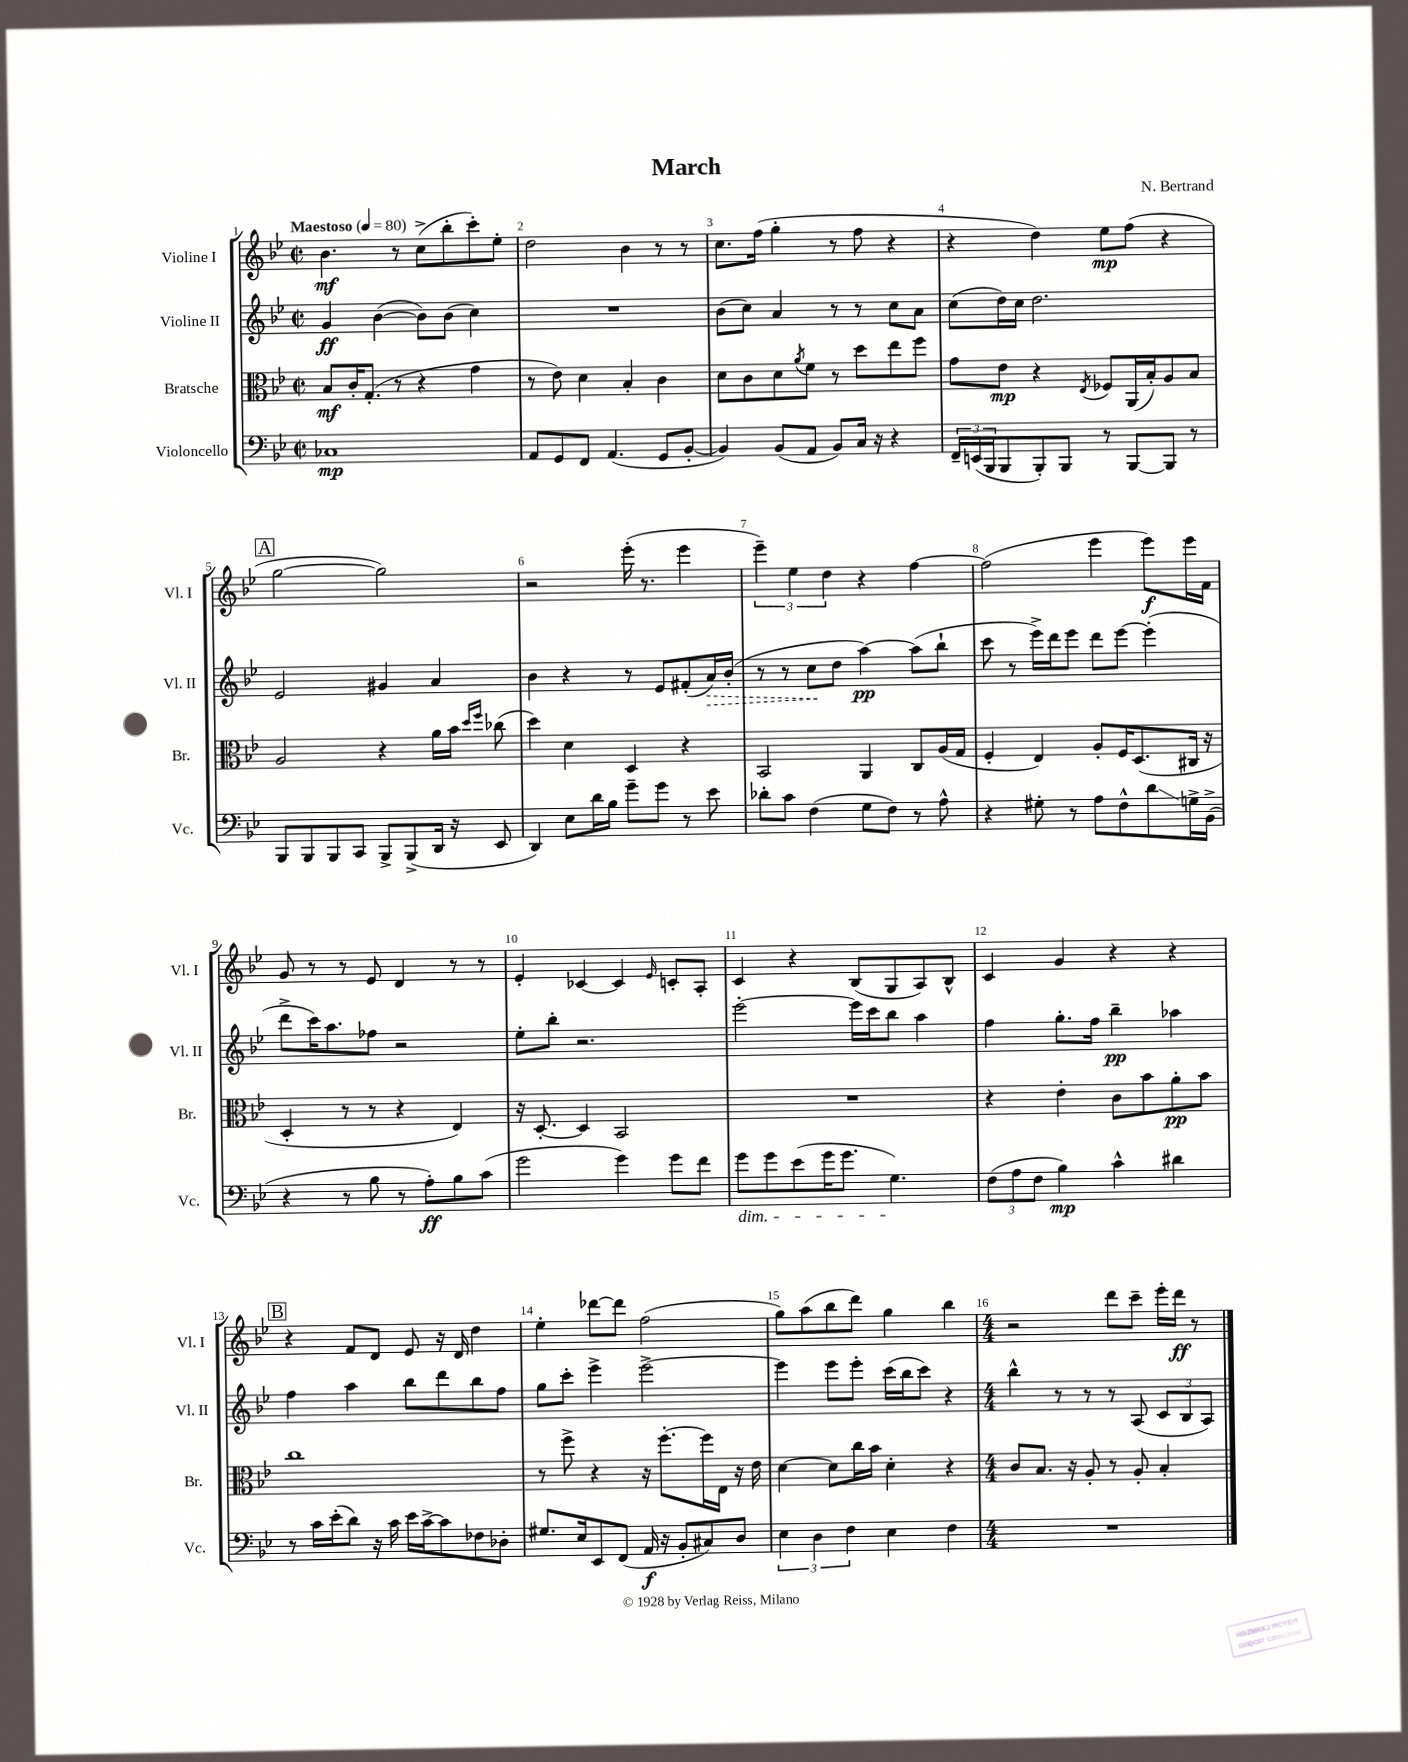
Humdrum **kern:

**kern	**kern	**kern	**kern
*staff4	*staff3	*staff2	*staff1
*clefF4	*clefC3	*clefG2	*clefG2
*k[b-e-]	*k[b-e-]	*k[b-e-]	*k[b-e-]
*M2/2	*M2/2	*M2/2	*M2/2
*met(c|)	*met(c|)	*met(c|)	*met(c|)
*MM80	*MM80	*MM80	*MM80
1C-	8B-	4g	4.b-
.	16c'	.	.
.	(8.G'	.	.
.	.	([4b-	.
.	8r	.	8r
.	4r	8b-])	(8cc^
.	.	(8b-	8bb-'
.	4g	4cc)	8ccc')
.	.	.	8ee-'
=	=	=	=
8AA	8r	1r	2dd
8GG	8e-)	.	.
8FF	4d	.	.
(4.AA	.	.	.
.	4B-'	.	4b-
8GG	4c	.	8r
[8BB-'	.	.	8r
=	=	=	=
4BB-])	8d	(8b-	8.cc
.	8c	8cc)	.
.	.	.	(16ff
(8BB-	8d	4a	4gg'
.	8qa	.	.
8AA	8f	.	.
8BB-)	8r	8r	8r
16C	8dd	8r	8ff
16r	.	.	.
4r	8ee-	8cc	4r
.	8ff	8a	.
=	=	=	=
24FF~	8g	(8cc	4r
(24EE	.	.	.
24BBB-	.	.	.
8BBB-	8e-	16dd)	.
.	.	16cc	.
8BBB-')	4r	2.dd	4dd)
8BBB-	.	.	.
.	8qE-	.	.
8r	8F-	.	8ee-
[8BBB-	(16AA	.	(8ff
.	16B-')	.	.
8BBB-]	8A	.	4r
8r	8B-	.	.
=	=	=	=
8BBB-	2A	2e-	[2gg
8BBB-	.	.	.
8BBB-	.	.	.
8CC	.	.	.
8BBB-^	4r	4g#	2gg])
(8BBB-^	.	.	.
16DD	16a	4a	.
16r	16b-	.	.
.	16qqdd	.	.
.	16qqff	.	.
8EE-	(8cc-	.	.
=	=	=	=
4DD)	4dd)	4b-	2r
8E-	4d	4r	.
16d	.	.	.
16B-	.	.	.
8g~	4D	8r	(16eee-'
.	.	.	8.r
8g	.	8e-	.
8r	4r	(8f#'	4eee-
8e-	.	16a)	.
.	.	(16b-'	.
=	=	=	=
8d-'	2BB-	8r	6eee-~)
8c	.	8r	.
.	.	.	6ee-
(4F	.	8cc	.
.	.	.	6dd
.	.	8dd	.
8G	4AA	[4aa)	4r
8F)	.	.	.
8r	8C	(8aa]	[4ff
8A^^	(16A	8bb-`	.
.	16G	.	.
=	=	=	=
4r	4F'	8ccc	(2ff]
.	.	8r	.
8G#'	4E-)	16eee-^)	.
.	.	16ddd	.
8r	.	8eee-	.
8A	8A'	8ddd	4eee-
8F^^	16F	[8eee-	.
.	(8.D	.	.
8d	.	(4eee-']	8eee-)
16G^	16C#	.	16eee-
(16BB-^	16r	.	16f
=	=	=	=
4r	4D'	8ddd^	8g
.	.	16ccc)	8r
.	.	8.aa	.
8r	8r	.	8r
8B-	8r	8ff-	8e-
8r	4r	2r	4d
8A')	.	.	.
8B-	4E-)	.	8r
(8c	.	.	8r
=	=	=	=
2g	16r	8ee-'	4e-'
.	[8.D'	.	.
.	.	8bb-'	.
.	4D]	2.r	[4c-
4g)	2BB-	.	4c-]
.	.	.	16qqe-
8g	.	.	8c'
8f	.	.	8A'
=	=	=	=
8g	1r	[2eee-'	4c
8g	.	.	.
(8e-	.	.	4r
16g	.	.	.
8.g	.	.	.
.	.	16eee-]	(8B-
.	.	16ccc	.
4.G)	.	8bb-	8G
.	.	4aa	8A)
.	.	.	8B-^^
=	=	=	=
(12F	4r	4ff	4c
12A	.	.	.
12F	.	.	.
4B-)	4e-'	8.gg'	4g
.	.	16ff	.
4c^^	8c	4bb-~	4r
.	8b-	.	.
4d#	8a'	4aa-	4r
.	8b-	.	.
=	=	=	=
8r	1cc	4ff	4r
16c	.	.	.
(16e-'	.	.	.
8d)	.	4aa	8f
16r	.	.	8d
16c	.	.	.
16e-	.	8bb-	8e-
[16c^	.	.	.
8c]	.	8ddd	16r
.	.	.	16d
8F-	.	8bb-	4dd
8D-'	.	8ff	.
=	=	=	=
8.G#	8r	8gg	4ee-'
.	8ff^	8ccc'	.
16E-	.	.	.
8EE-	4r	4eee-^	[8ddd-
(8FF	.	.	8ddd-]
16AA	16r	[2eee-^	(2ff
16r	[8.ff'	.	.
8BB-'	.	.	.
8C#)	16ff]	.	.
.	16E-	.	.
8D	16r	.	.
.	16e-	.	.
=	=	=	=
6E-	[4d	4eee-]	8gg)
.	.	.	(8aa
6D	.	.	.
.	8d]	8eee-	8bb-
6F	.	.	.
.	16cc	8eee-'	8ddd)
.	16b-	.	.
4E-	4d'	(16ccc	4gg
.	.	16bb-	.
.	.	8ccc)	.
4F	4r	4r	4bb-
=	=	=	=
*M4/4	*M4/4	*M4/4	*M4/4
1r	8c	4bb-^^	2r
.	8.B-	.	.
.	.	8r	.
.	16r	.	.
.	8A'	8r	.
.	8r	8r	8ddd
.	8A'	(8A	8ccc~
.	4B-'	12c	16eee-'
.	.	.	16ddd
.	.	12B-	.
.	.	.	8r
.	.	12A)	.
==	==	==	==
*-	*-	*-	*-
